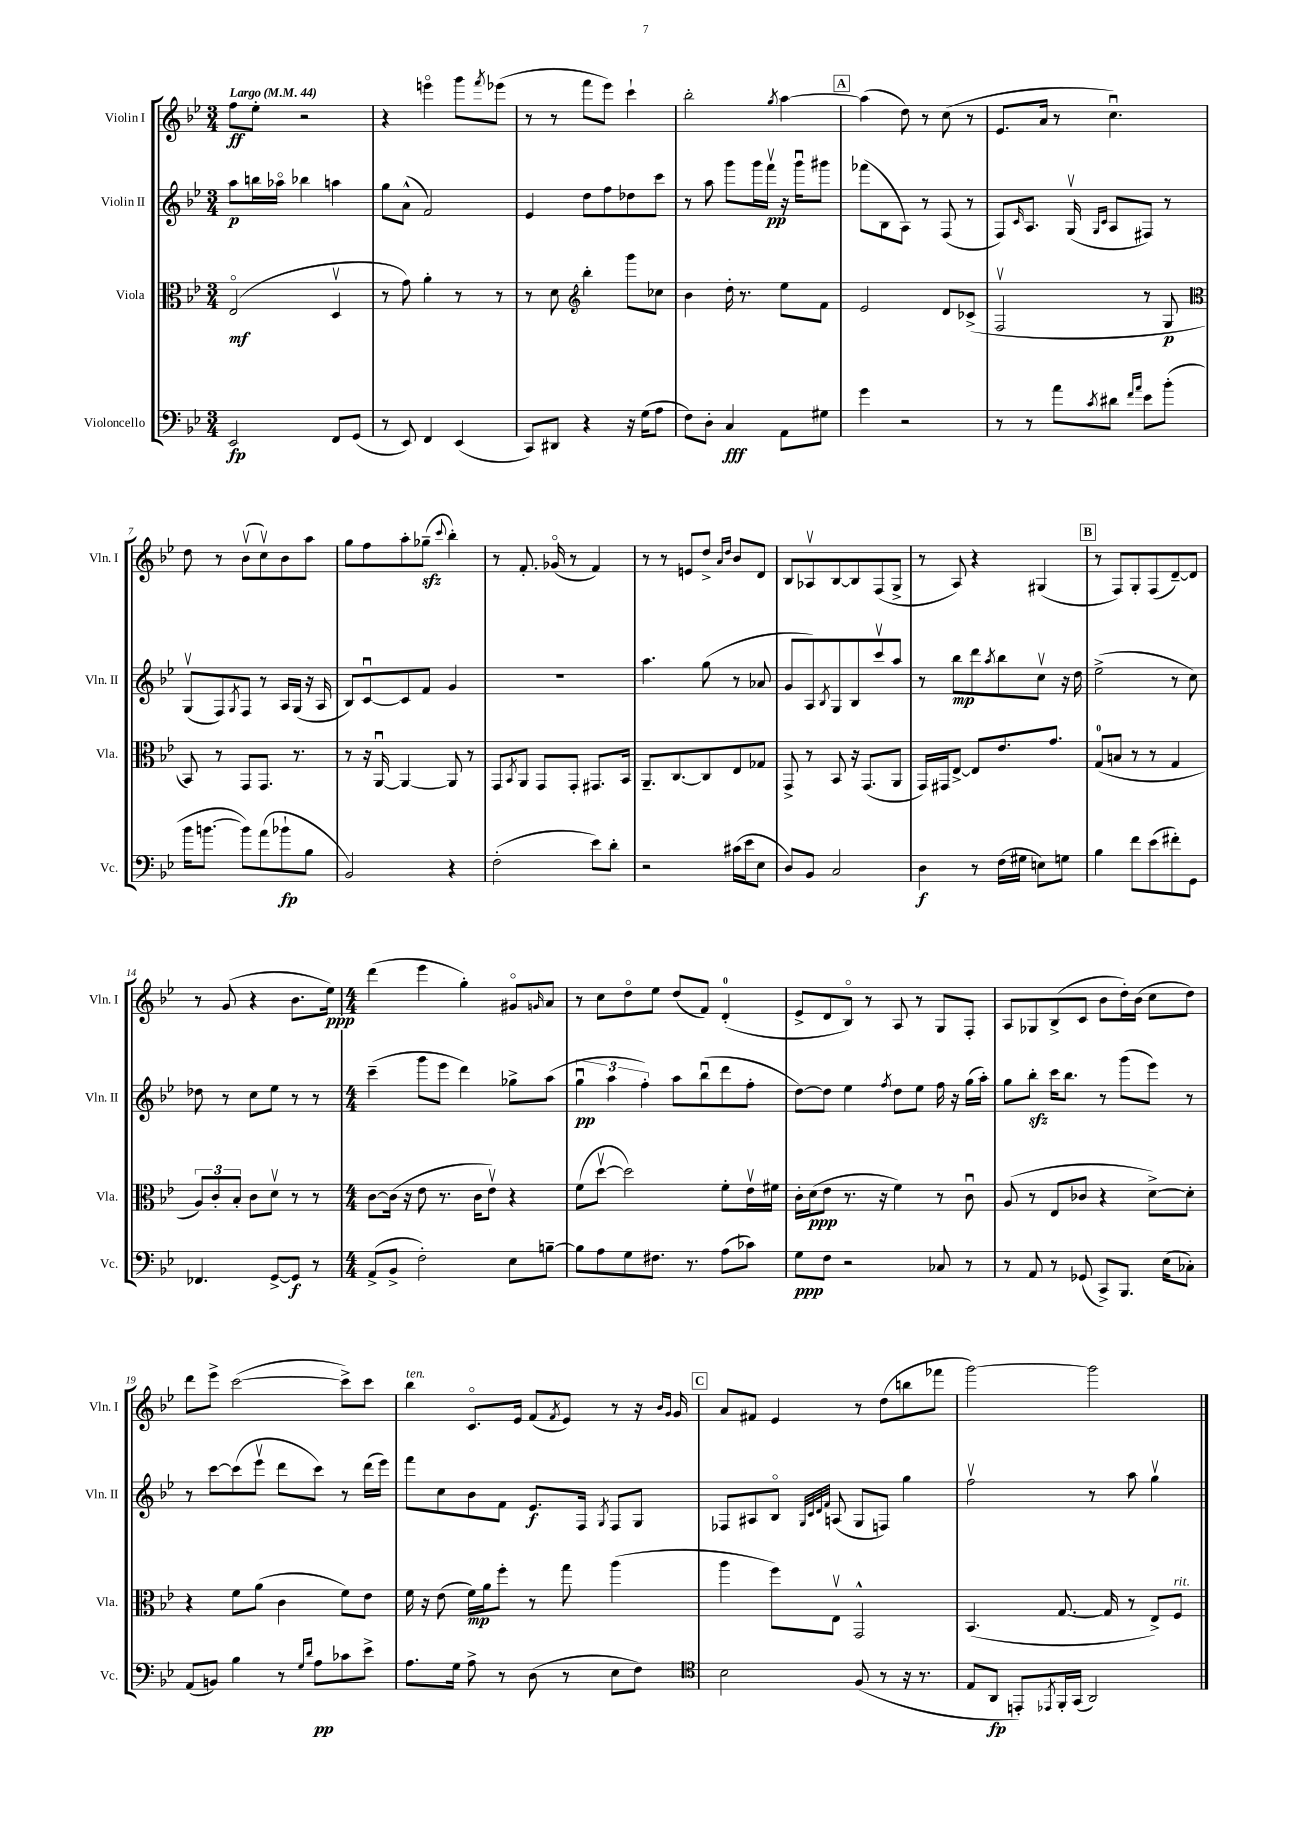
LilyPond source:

<<
\new StaffGroup <<
\new Staff = "s0" \with { instrumentName = "Violin I" shortInstrumentName = "Vln. I" } {
    \clef treble \key bes \major \numericTimeSignature \time 3/4 \tempo "Largo" 4 = 44
    f''8\ff ees''8-. r2 |
    r4 e'''4\flageolet g'''8 \acciaccatura { f'''8 } ees'''8( |
    r8 r8 f'''8 ees'''8) c'''4-! |
    bes''2-. \acciaccatura { g''8 } a''4~ |
    \mark \markup { \box "A" } a''4( d''8) r8 c''8( r8 |
    ees'8. a'16 r8 c''4.\downbow) |
    d''8 r8 bes'8\upbow( c''8\upbow) bes'8 a''8 |
    g''8 f''8 a''8-. ges''8--\sfz( \appoggiatura { c'''8 } bes''4-.) |
    r8 f'8.-. ges'16\flageolet( r8 f'4) |
    r8 r8 e'8 d''8-> \grace { a'16 d''16 } bes'8 d'8 |
    bes8 aes8\upbow bes8~ bes8 f8( g8-> |
    r8 a8) r4 gis4( |
    \mark \markup { \box "B" } r8 f8) g8-. f8( d'8~--) d'8 |
    r8 g'8( r4 bes'8. ees''16\ppp) |
    \numericTimeSignature \time 4/4 d'''4( ees'''4 g''4-.) gis'8\flageolet \grace { g'16 } a'8 |
    r8 c''8 d''8\flageolet ees''8 d''8( f'8) d'4-0-.( |
    ees'8-> d'8 bes8\flageolet) r8 a8 r8 g8 f8-. |
    a8 ges8 bes8->( c'8 bes'8 d''16-.) bes'16( c''8 d''8) |
    d'''8 ees'''8-> c'''2~( c'''8->) c'''8 |
    bes''4^\markup { \italic "ten." } c'8.\flageolet ees'16 f'8( \acciaccatura { f'8 } ees'8) r8 r16 \grace { bes'16 g'16 } g'16 |
    \mark \markup { \box "C" } a'8 fis'8 ees'4 r8 d''8( b''8 fes'''8 |
    g'''2~) g'''2 \bar "|." |
}
\new Staff = "s1" \with { instrumentName = "Violin II" shortInstrumentName = "Vln. II" } {
    \clef treble \key bes \major \numericTimeSignature \time 3/4
    a''8\p b''16 aes''16\flageolet bes''4 a''4 |
    g''8 a'8-^( f'2) |
    ees'4 d''8 f''8 des''8 c'''8 |
    r8 a''8 g'''8 g'''16 f'''16\upbow\pp r16 g'''16\downbow gis'''8 |
    \mark \markup { \box "A" } fes'''8( bes8 a8) r8 f8( r8 |
    f8) \grace { c'16 } a8. g16\upbow( \grace { g16 c'16 } a8 fis8) r8 |
    g8\upbow( f8) \acciaccatura { g8 } f8 r8 a16 g16( r16 a16 |
    bes8) c'8~\downbow c'8 f'8 g'4 |
    R2. |
    a''4. g''8( r8 aes'8 |
    g'8 a8) \acciaccatura { bes8 } g8 bes8 c'''8\upbow a''8 |
    r8 bes''8\mp d'''8 \acciaccatura { a''8 } bes''8 c''8\upbow r16 d''16 |
    \mark \markup { \box "B" } ees''2->( r8 c''8) |
    des''8 r8 c''8 ees''8 r8 r8 |
    \numericTimeSignature \time 4/4 c'''4--( g'''8 ees'''8 d'''4) ges''8-> a''8( |
    \tuplet 3/2 { g''4\downbow\pp a''4 f''4-.) } a''8 bes''8\downbow( d'''8 f''8-. |
    d''8~) d''8 ees''4 \acciaccatura { f''8 } d''8 ees''8 f''16 r16 g''16( a''16-.) |
    g''8 bes''8-.\sfz c'''16 bes''8. r8 g'''8( ees'''8) r8 |
    r8 c'''8~ c'''8( ees'''8\upbow d'''8 c'''8) r8 d'''16( ees'''16) |
    f'''8 c''8 bes'8 f'8 ees'8.\f f16 \acciaccatura { g8 } f8 g8 |
    \mark \markup { \box "C" } fes8 ais8 bes8\flageolet \grace { g32 c'32 d'32 f'32 } a8( g8 f8) g''4 |
    f''2\upbow r8 a''8 g''4\upbow \bar "|." |
}
\new Staff = "s2" \with { instrumentName = "Viola" shortInstrumentName = "Vla." } {
    \clef alto \key bes \major \numericTimeSignature \time 3/4
    ees2\flageolet\mf( d4\upbow |
    r8 g'8) a'4-. r8 r8 |
    r8 d'8 \clef treble bes''4-. g'''8 ces''8 |
    bes'4 d''16-. r8. ees''8 f'8 |
    \mark \markup { \box "A" } ees'2 d'8 ces'8->( |
    f2\upbow r8 g8\p |
    \clef alto bes,8) r8 g,8 g,8. r8. |
    r8 r16 a,16~\downbow a,4~ a,8 r8 |
    g,8 \acciaccatura { bes,8 } a,8 g,8 g,8-. gis,8. bes,16 |
    a,8.-- c8.~ c8 ees8 ges8 |
    g,8-> r8 bes,8 r16 g,8.( a,8 |
    g,16) gis,16 ees8~-> ees8 ees'8. g'8. |
    \mark \markup { \box "B" } g8-0( b8 r8 r8 g4 |
    \tuplet 3/2 { a8) c'8-. bes8-. } c'8 d'8\upbow r8 r8 |
    \numericTimeSignature \time 4/4 c'8~ c'16( r16 ees'8 r8. c'16 ees'8\upbow) r4 |
    f'8( d''8~\upbow d''2) f'8-. ees'16\upbow fis'16 |
    c'16-. d'16\ppp( ees'8 r8. r16 f'4) r8 c'8\downbow |
    a8( r8 ees8 ces'8 r4 d'8~->) d'8-. |
    r4 f'8 a'8( c'4 f'8) ees'8 |
    f'16 r16 ees'8( f'16\mp) a'16 f''8-. r8 g''8 a''4( |
    \mark \markup { \box "C" } a''4 f''8) ees8\upbow g,2-^ |
    bes,4.( g8.~ g16 r8 ees8->) f8^\markup { \italic "rit." } \bar "|." |
}
\new Staff = "s3" \with { instrumentName = "Violoncello" shortInstrumentName = "Vc." } {
    \clef bass \key bes \major \numericTimeSignature \time 3/4
    ees,2\fp f,8 g,8( |
    r8 ees,8) f,4 ees,4( |
    c,8) dis,8 r4 r16 g16( a8 |
    f8) d8-. c4\fff a,8 gis8 |
    \mark \markup { \box "A" } g'4 r2 |
    r8 r8 a'8 \acciaccatura { c'8 } dis'8 \grace { f'16 a'16 } ees'8 bes'8-.( |
    bes'16 b'8.~ b'8) a'8( bes'8-!\fp bes8 |
    bes,2) r4 |
    f2-.( ees'8) d'8-. |
    r2 cis'16( ees'16 ees8 |
    d8) bes,8 c2 |
    d4\f r8 f16( gis16 e8) g8 |
    \mark \markup { \box "B" } bes4 f'8 ees'8( fis'8-.) g,8 |
    fes,4. g,8~-> g,8\f r8 |
    \numericTimeSignature \time 4/4 a,8->( bes,8-> f2-.) ees8 b8~-- |
    b8 a8 g8 fis8. r8. a8( ces'8) |
    g8\ppp f8 r2 ces8 r8 |
    r8 a,8 r8 ges,8( c,8->) bes,,8. ees16( ces8-.) |
    a,8( b,8) bes4 r8 \grace { g16 d'16 } a8\pp ces'8 ees'8-> |
    a8. g16 a8-> r8 d8( r8 ees8 f8) |
    \mark \markup { \box "C" } \clef tenor bes2 f8( r8 r16 r8. |
    ees8 a,8\fp e,8-.) \acciaccatura { ees,8 } f,16-. g,16( a,2) \bar "|." |
}
>>
>>
